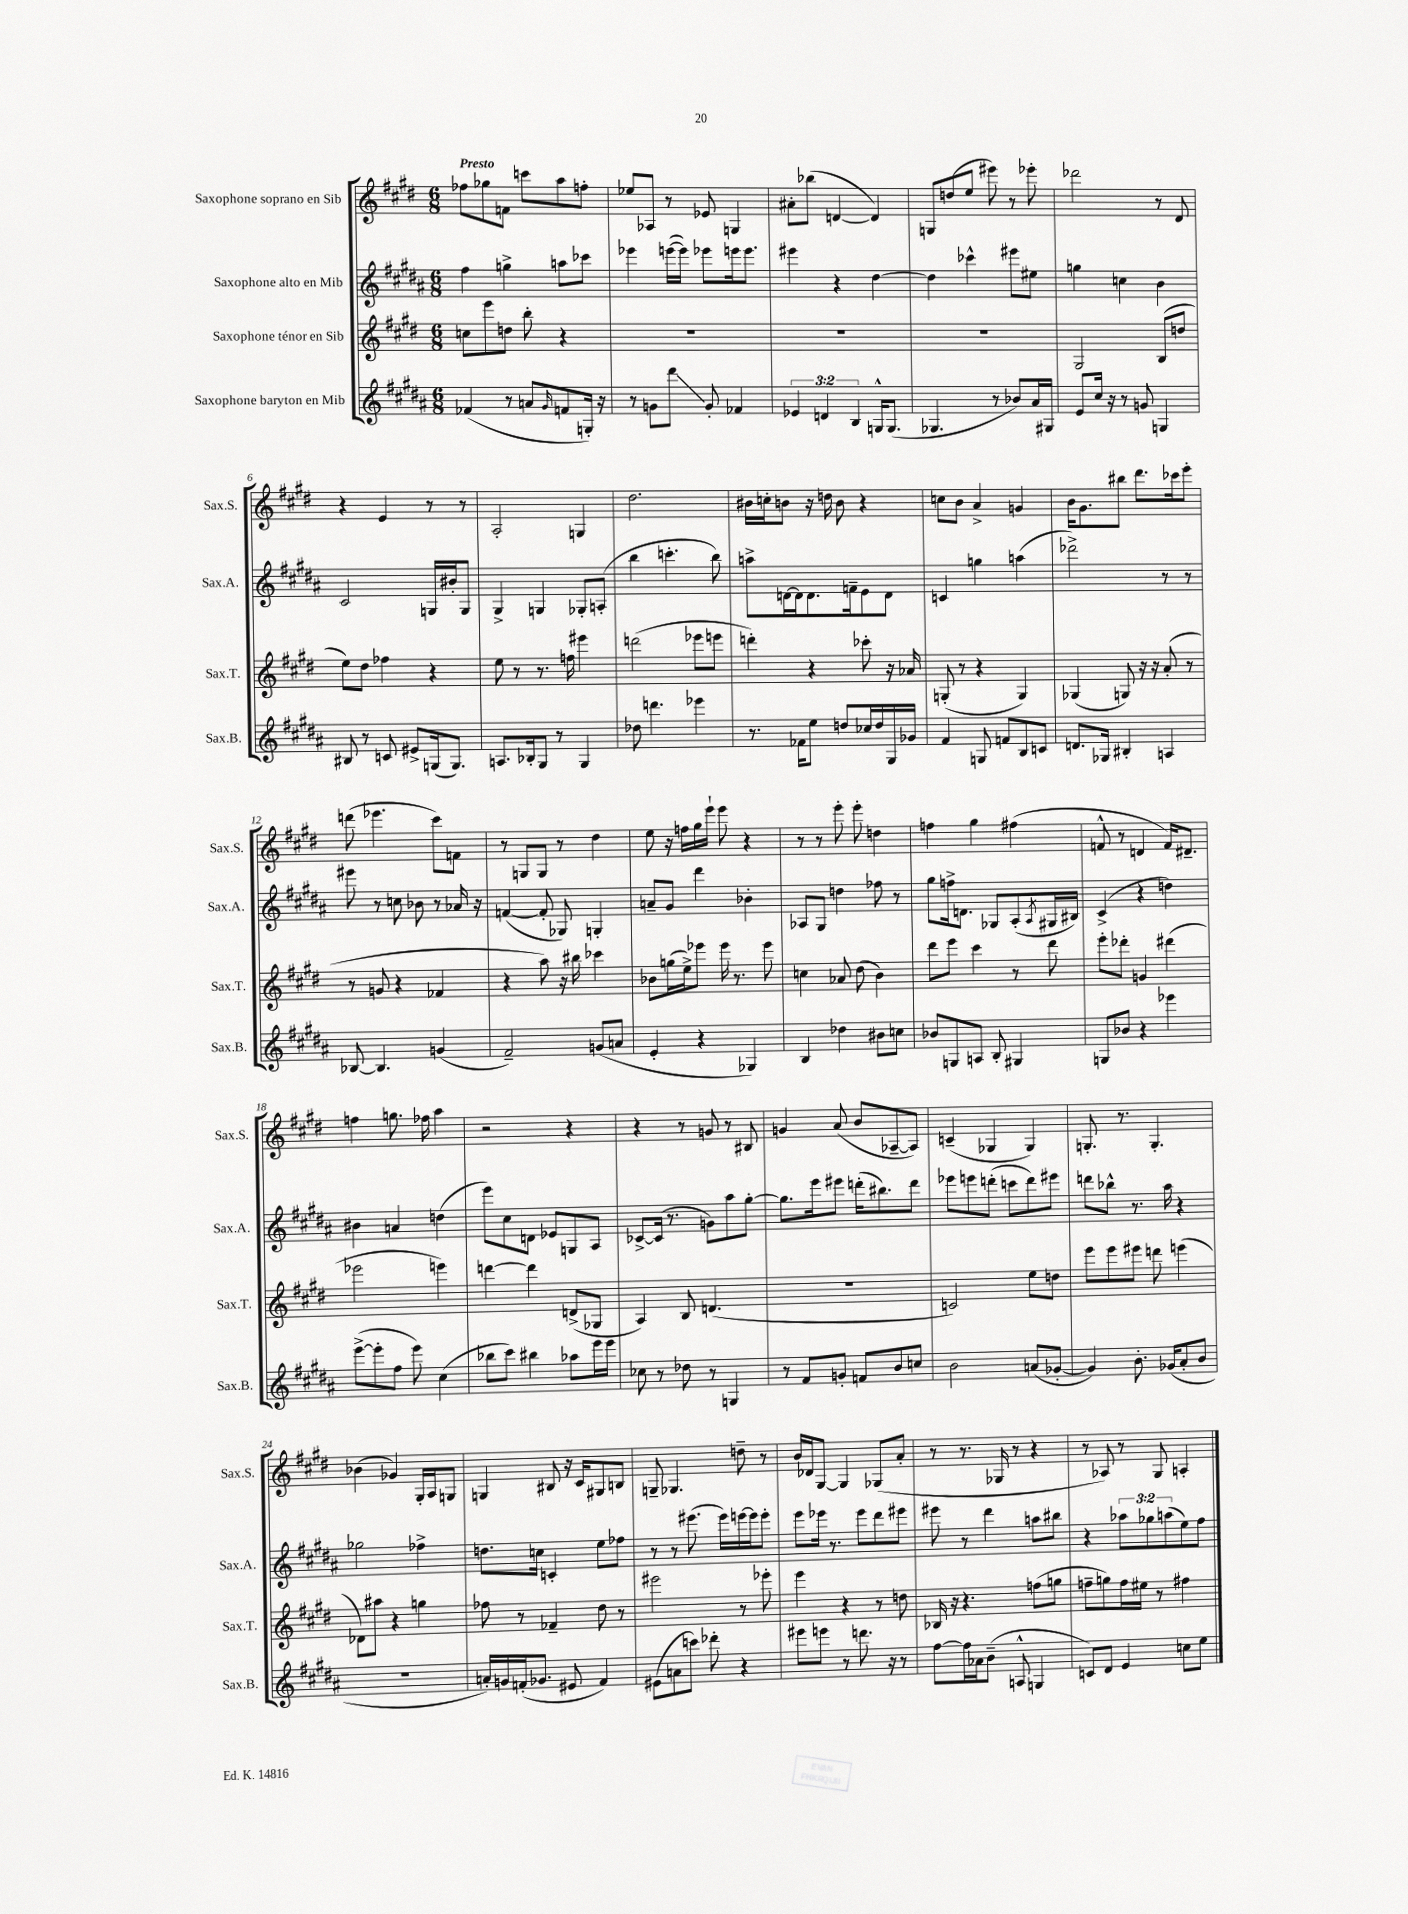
<<
\new StaffGroup <<
\new Staff = "s0" \with { instrumentName = "Saxophone soprano en Sib" shortInstrumentName = "Sax.S." } {
    \clef treble \key e \major \numericTimeSignature \time 6/8 \tempo "Presto"
    fes''8 ges''8 f'8 c'''8 a''8 f''8-. |
    ees''8 aes8 r8 ees'8 g4 |
    ais'8-. bes''8( d'4~ d'4) |
    g8 d''8( e''8 eis'''8) r8 ees'''8-. |
    des'''2 r8 dis'8 |
    r4 e'4 r8 r8 |
    a2-. g4 |
    dis''2. |
    bis'16 c''16-. b'8 r16 d''16 b'8 r4 |
    c''8 b'8 a'4-> g'4 |
    b'16 gis'8. bis''8 dis'''8. ces'''16 e'''8-. |
    d'''8( ees'''4. cis'''8) f'8 |
    r8 g8 g8 r8 dis''4 |
    e''8 r16 f''16 gis''16 e'''16-! e'''8 r4 |
    r8 r8 e'''8-. e'''8-. d''4 |
    f''4 gis''4 fis''4( |
    f'8-^ r8 d'4 f'16) dis'8.-- |
    f''4 g''8. fes''16 a''4 |
    r2 r4 |
    r4 r8 g'8 r8 bis8 |
    g'4 a'8( b'8 aes8~-- aes8) |
    c'4--( ges4 ges4) |
    g8.-. r8. g4.-. |
    bes'4( ges'4) gis16-. a16 g8 |
    g4 bis8 r16 cis'16 gis8 b8 |
    g8-- ges4. d''8-- r8 |
    b'16 des'16 gis8~ gis4 ges8( a'8-. |
    r8 r8. ges16 r8 r4 |
    r8 aes8) r8 gis8 a4-. \bar "|." |
}
\new Staff = "s1" \with { instrumentName = "Saxophone alto en Mib" shortInstrumentName = "Sax.A." } {
    \clef treble \key b \major \numericTimeSignature \time 6/8 \override Staff.TupletNumber.text = #tuplet-number::calc-fraction-text
    fis''4 g''4-> a''8 ces'''8 |
    ees'''4 e'''16~( e'''16) ees'''8 e'''16 e'''8. |
    eis'''4 r4 dis''4~ |
    dis''4 ces'''4-^ eis'''8 eis''8 |
    g''4 c''4 b'4 |
    cis'2 g16 bis'16-. g8 |
    gis4-> g4 ges8-. a8-.( |
    b''4 c'''4.-. b''8) |
    a''8-> d'16~ d'16 d'8. f'16-- e'8 d'8 |
    c'4 g''4 a''4( |
    des'''2->) r8 r8 |
    eis'''8 r8 c''8 bes'8 r8 aes'16 r16 |
    f'4~( f'8-. ges8) g4-. |
    a'8-- gis'8 dis'''4 bes'4-. |
    aes8 gis8 d''4 fes''8 r8 |
    gis''8 f''16-> d'8. ges8 ais8-.( \acciaccatura { ais8 } gis16 bis16) |
    cis'4->( r4 d''4) |
    bis'4 a'4 d''4( |
    e'''8) cis''8 d'8 ees'8 g8 ais8 |
    ces'8~-> ces'16( r8. g'8) ais''8 gis''8~-. |
    gis''8. e'''16 eis'''8 d'''16-.( bis''8.) d'''8 |
    ees'''8 e'''8 d'''8-.( c'''8 d'''8) eis'''8 |
    d'''8 bes''8-^ r8. ais''16 r4 |
    ges''2 fes''4-> |
    d''8. c''16 c'4-. e''8 fes''8 |
    r8 r8 eis'''8.( eis'''16) e'''16~ e'''16 e'''8-. |
    e'''8 ees'''16 r8. ees'''8 dis'''8 eis'''8 |
    eis'''8 r8 dis'''4 a''8 bis''8 |
    r4 \tuplet 3/2 { aes''8 ges''8 a''8( } e''8) fis''8 \bar "|." |
}
\new Staff = "s2" \with { instrumentName = "Saxophone ténor en Sib" shortInstrumentName = "Sax.T." } {
    \clef treble \key e \major \numericTimeSignature \time 6/8
    c''8 e'''8 d''8 b''8-. r4 |
    R2. |
    R2. |
    R2. |
    gis2 b8( d''8 |
    e''8) dis''8 fes''4 r4 |
    e''8 r8 r8. f''16 eis'''4 |
    d'''2( ees'''8 e'''8 |
    d'''4-.) r4 ces'''8-. r16 aes'16 |
    g8-.( r8 r4 g4) |
    ges4( g8) r16 r16 a'8-.( r8 |
    r8 g'8 r4 fes'4 |
    r4 a''8) r16 bis''16 ces'''4 |
    bes'8 g''16( e''16->) ees'''8 ees'''16 r8. ees'''8 |
    c''4 aes'8 dis''8( b'4) |
    dis'''8 e'''8 cis'''4 r8 dis'''8 |
    e'''8-. des'''8-. g'4 dis'''4( |
    ees'''2 e'''4) |
    d'''4~ d'''4 d'8->( ges8 |
    a4) b8 d'4.( |
    R2. |
    c'2) e''8 d''8 |
    e'''8 e'''8 eis'''8 d'''8 e'''4( |
    des'8) ais''8 r4 g''4 |
    fes''8 r8 fes'4-- dis''8 r8 |
    eis'''2 r8 ees'''8-. |
    e'''4 r4 r8 d''8 |
    bes16 r16 r4. f''8( g''8 |
    f''8-- g''8) f''16 eis''16 r8 fis''4 \bar "|." |
}
\new Staff = "s3" \with { instrumentName = "Saxophone baryton en Mib" shortInstrumentName = "Sax.B." } {
    \clef treble \key b \major \numericTimeSignature \time 6/8 \override Staff.TupletNumber.text = #tuplet-number::calc-fraction-text
    fes'4( r8 a'8 \grace { gis'16 } f'8 g16-.) r16 |
    r8 g'8 dis'''8\glissando g'8-. fes'4 |
    \tuplet 3/2 { ees'4 d'4 b4 } g16-^ g8.( |
    ges4. r8 bes'8) ais'16 gis16 |
    e'8 cis''16 r16 r8 g'8 g4 |
    bis8 r8 c'8 eis'8-> g16( g8.) |
    a8. bes16-. gis8 r8 gis4 |
    des''8 d'''4. ees'''4 |
    r8. fes'16 e''8 d''8 ces''16 d''16 gis16 ges'16 |
    fis'4 g8 f'8 b8 c'8 |
    d'8. ges16 bis4-. a4 |
    bes8~ bes4. g'4( |
    fis'2--) g'8( a'8 |
    e'4-. r4 ges4) |
    b4 des''4 bis'8 c''8 |
    bes'8 g8 a8 b8-. gis4 |
    g8 bes'8 r4 ees'''4 |
    e'''8~->( e'''8-. fis''8 e'''8) cis''4( |
    bes''8 cis'''8) bis''4 aes''8 e'''16 e'''16 |
    ces''8 r8 des''8 r8 g4 |
    r8 fis'8 g'8-. f'8 b'8 c''8 |
    b'2 a'8( ges'8~-. |
    ges'4) b'8.-. ges'16( ais'8-. b'8 |
    R2. |
    a'16-.) g'16 f'16-.( ges'8. eis'8 f'4) |
    eis'8( a'8 c'''8) des'''8-. r4 |
    eis'''8 e'''8 r8 d'''8. r16 r8 |
    fis''8~ fis''16 aes'16 b'8--( a8-^ g4 |
    c'8) dis'8 e'4 c''8 e''8 \bar "|." |
}
>>
>>
